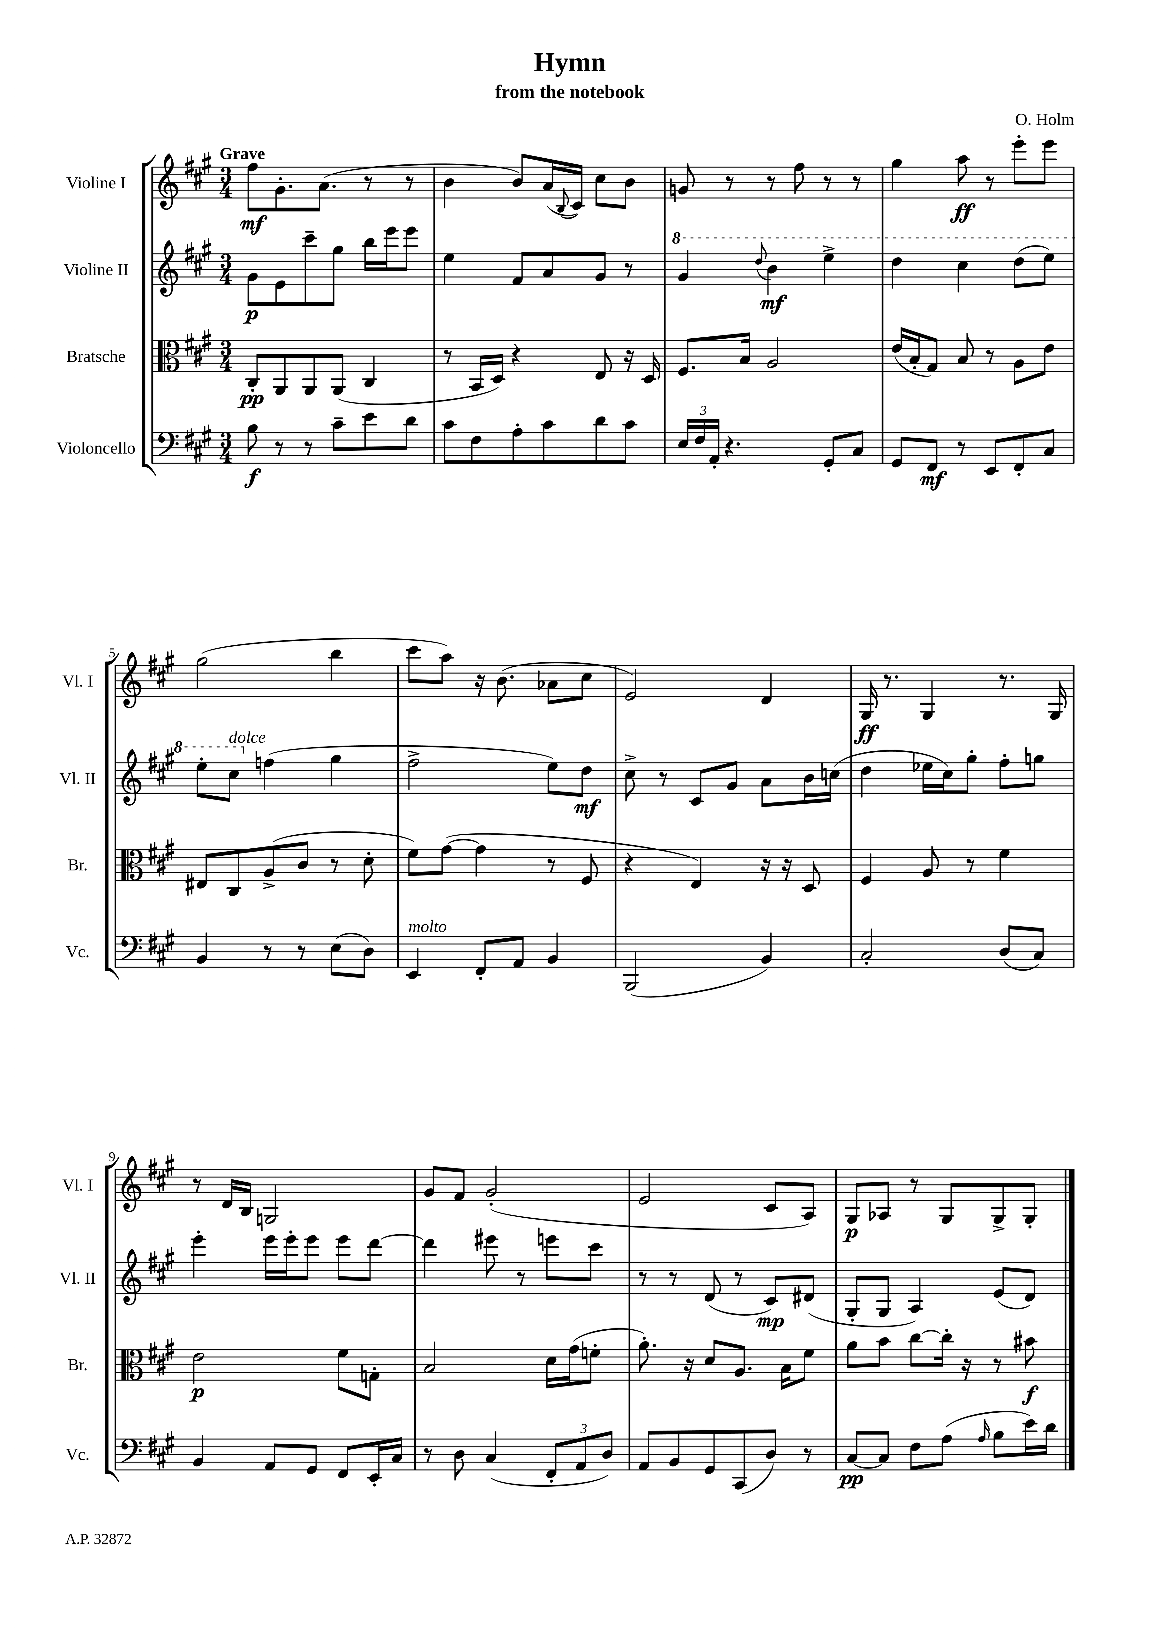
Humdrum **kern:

**kern	**kern	**kern	**kern
*staff4	*staff3	*staff2	*staff1
*clefF4	*clefC3	*clefG2	*clefG2
*k[f#c#g#]	*k[f#c#g#]	*k[f#c#g#]	*k[f#c#g#]
*M3/4	*M3/4	*M3/4	*M3/4
8B\	8C#'/L	8g#\L	8ff#\L
8r	8AA/	8e\	8.g#'\
8r	8AA/	8ccc#~\	.
.	.	.	(8.a\J
8c#~\L	(8AA/J	8gg#\J	.
8e\	4C#/	16bb\LL	8r
.	.	16eee\J	.
8d\J	.	8eee\J	8r
=	=	=	=
8c#\L	8r	4ee\	4b\
8F#\	16BB/LL	.	.
.	16D/JJ)	.	.
8A'\	4r	8f#/L	8b/L)
8c#\	.	8a/	(16a/L
.	.	.	8qqB/
.	.	.	16c#/JJ)
8d\	8E/	8g#/J	8cc#\L
8c#\J	16r	8r	8b\J
.	16D/	.	.
=	=	=	=
24E/LL	8.F#/L	4gg#/	8g/
24F#/	.	.	.
24AA'/JJ	.	.	.
4.r	.	.	8r
.	16B/Jk	.	.
.	.	8qqddd/	.
.	2A/	4bb\	8r
.	.	.	8ff#\
8GG#'/L	.	4eee^\	8r
8C#/J	.	.	8r
=	=	=	=
8GG#/L	(16e/LL	4ddd\	4gg#\
.	16B'/J	.	.
8FF#/J	8G#/J)	.	.
8r	8B/	4ccc#\	8aa\
8EE/L	8r	.	8r
8FF#'/	8A\L	(8ddd\L	8eee'\L
8C#/J	8e\J	8eee\J)	8eee\J
=	=	=	=
4BB/	8E#/L	8eee'\L	(2gg#\
.	8C#/	8ccc#\J	.
8r	(8A^/	(4ff\	.
8r	8c#/J	.	.
(8E\L	8r	4gg#\	4bb\
8D\J)	8d'\	.	.
=	=	=	=
4EE/	8f#\L)	2ff#^\	8ccc#\L
.	([8g#\J	.	8aa\J)
8FF#'/L	4g#\]	.	16r
.	.	.	(8.b\
8AA/J	.	.	.
4BB/	8r	8ee\L)	8a-\L
.	8F#/	8dd\J	8cc#\J
=	=	=	=
(2BBB/	4r	8cc#^\	2e/)
.	.	8r	.
.	4E/)	8c#/L	.
.	.	8g#/J	.
4BB/)	16r	8a\L	4d/
.	16r	.	.
.	8D/	16b\L	.
.	.	(16cc\JJ	.
=	=	=	=
2C#'/	4F#/	4dd\	16G#/
.	.	.	8.r
.	8A/	16ee-\LL	4G#/
.	.	16cc#\J)	.
.	8r	8gg#'\J	.
(8D/L	4f#\	8ff#'\L	8.r
8C#/J)	.	8gg\J	.
.	.	.	16G#/
=	=	=	=
4BB/	2e\	4eee'\	8r
.	.	.	16d/LL
.	.	.	16B/JJ
8AA/L	.	16eee\LL	2G/
.	.	16eee'\J	.
8GG#/J	.	8eee\J	.
8FF#/L	8f#\L	8eee\L	.
16EE'/L	8G'\J	[8ddd\J	.
16C#/JJ	.	.	.
=	=	=	=
8r	2B/	4ddd\]	8g#/L
8D\	.	.	8f#/J
(4C#/	.	8eee#\	(2g#'/
.	.	8r	.
12FF#'/L	16d\LL	8eee\L	.
.	(16g#\J	.	.
12AA/	.	.	.
.	8f'\J	8ccc#\J	.
12D/J)	.	.	.
=	=	=	=
8AA/L	8.a'\)	8r	2e/
8BB/	.	8r	.
.	16r	.	.
8GG#/	8d/L	(8d/	.
(8CC#/	8.A/J	8r	.
8D/J)	.	8c#/L)	8c#/L
.	16B\LK	.	.
8r	8f#\J	(8d#/J	8A/J)
=	=	=	=
[8C#/L	8a\L	8G#'/L	8G#/L
8C#/]J	8b\J	8G#/J	8A-/J
8F#\L	[8cc#\L	4A/)	8r
(8A\J	16cc#'\]Jk	.	8G#/L
.	16r	.	.
16qqA/	.	.	.
8B\L	8r	(8e/L	8G#^/
16e\L)	8b#\	8d/J)	8G#'/J
16d\JJ	.	.	.
==	==	==	==
*-	*-	*-	*-
